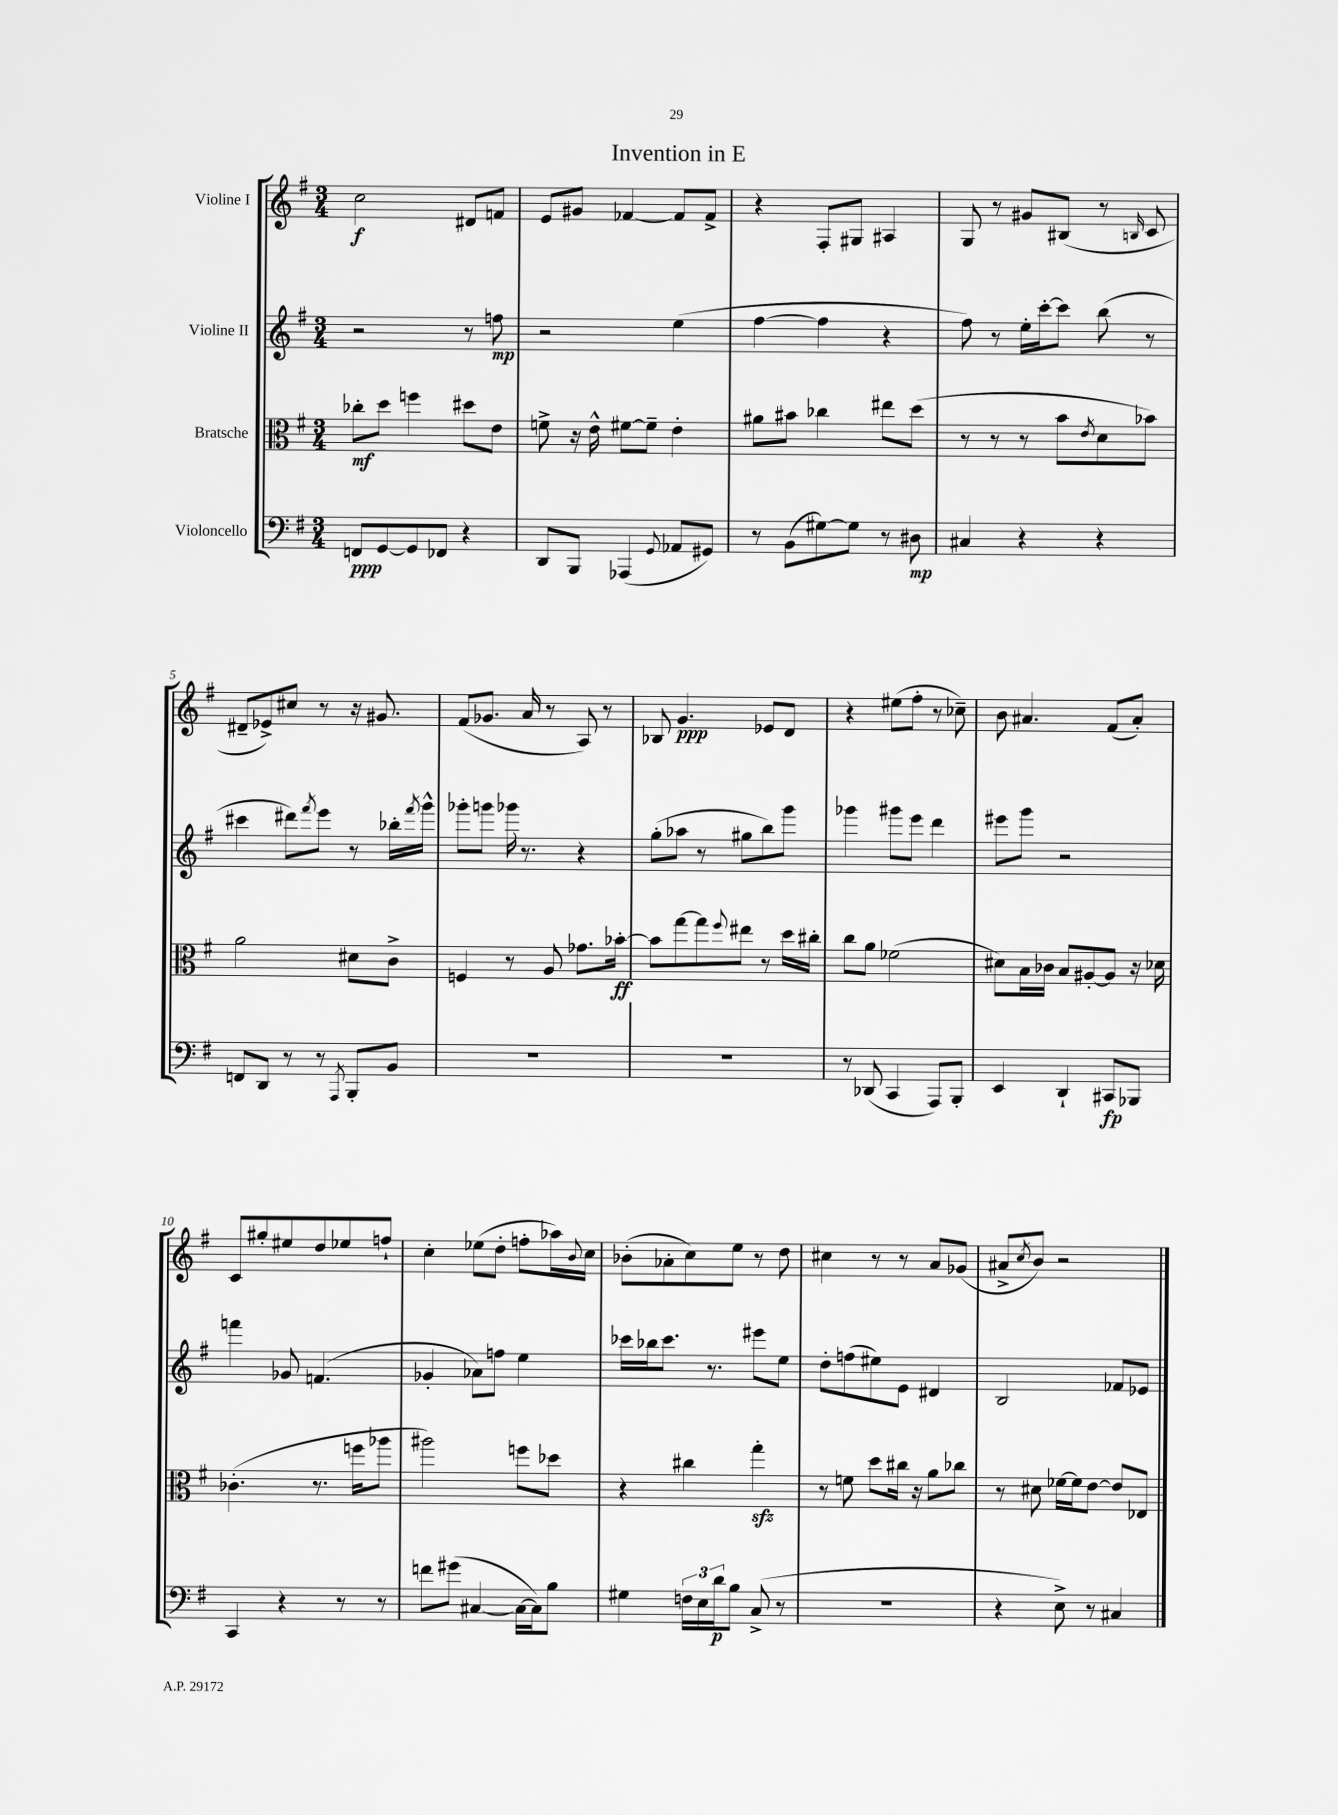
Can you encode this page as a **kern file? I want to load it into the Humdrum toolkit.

**kern	**kern	**kern	**kern
*staff4	*staff3	*staff2	*staff1
*clefF4	*clefC3	*clefG2	*clefG2
*k[f#]	*k[f#]	*k[f#]	*k[f#]
*M3/4	*M3/4	*M3/4	*M3/4
8FF	8cc-'	2r	2cc
[8GG	8dd	.	.
8GG]	4ff	.	.
8FF-	.	.	.
4r	8dd#	8r	8d#
.	8e	8ff	8f
=	=	=	=
8DD	8f^	2r	8e
8BBB	16r	.	8g#
.	16e^^	.	.
(4AAA-	[8f#	.	[4f-
.	8f#~]	.	.
8qqGG	.	.	.
8AA-	4e'	(4ee	8f-]
8GG#)	.	.	8f-^
=	=	=	=
8r	8a#	[4ff#	4r
(8BB	8b#	.	.
[8G#)	4cc-	4ff#]	8F#'
8G#]	.	.	8G#
8r	8ee#	4r	4A#
8D#	(8dd	.	.
=	=	=	=
4C#	8r	8ff#)	8G
.	8r	8r	8r
4r	8r	16ee'	8g#
.	.	[16ccc'	.
.	8b	8ccc]	(8B#
.	8qe	.	.
4r	8d	(8bb	8r
.	.	.	16qqB
.	8b-)	8r	8c
=	=	=	=
8FF	2a	4ccc#	8d#~
8DD	.	.	8e-^)
8r	.	8ddd#)	8cc#
.	.	8qfff#	.
8r	.	8eee	8r
8qAAA	.	.	.
8BBB'	8d#	8r	16r
.	.	.	8.g#
8BB	8c^	16bb-'	.
.	.	8qfff#	.
.	.	16ggg^^	.
=	=	=	=
2.r	4F	8ggg-'	(8f#
.	.	8ggg	8.g-
.	8r	16ggg-	.
.	.	8.r	16a
.	8A	.	8r
.	8.g-	4r	8A)
.	.	.	8r
.	[16b-'	.	.
=	=	=	=
2.r	8b-]	(8gg'	8B-
.	[8gg	8aa-	4.g
.	8gg]	8r	.
.	8qqff#	.	.
.	8ee#	8gg#	.
.	8r	8bb)	8e-
.	16dd	8ggg	8d
.	16cc#'	.	.
=	=	=	=
8r	8cc	4ggg-	4r
(8DD-	8a	.	.
4CC	(2f-	8ggg#	(8ee#
.	.	8eee	8ff#'
8AAA)	.	4ddd	8r
8BBB'	.	.	8cc-~)
=	=	=	=
4EE	8d#)	8eee#	8b
.	16B	8ggg	4.a#
.	16c-	.	.
4DD`	8B	2r	.
.	[8A#'	.	.
8CC#	8A#]	.	(8f#
8BBB-	16r	.	8a#')
.	16d-	.	.
=	=	=	=
4CC	(4.c-'	4fff	8c
.	.	.	8gg#'
4r	.	8g-	8ee#
.	8.r	(4.f	8dd
8r	.	.	8ee-
.	16ff	.	.
8r	8aa-	.	8ff`
=	=	=	=
8f	2aa#)	4g-'	4cc'
(8g#	.	.	.
[4C#	.	8a-)	(8ee-
.	.	8ff	8dd'
16C#_	8ff	4ee	8ff'
16C#])	.	.	.
8B	8dd-	.	16aa-)
.	.	.	8qqb
.	.	.	16cc
=	=	=	=
4G#	4r	16ccc-	(8b-'
.	.	16bb-	.
.	.	8.ccc-	8a-'
24F	4cc#	.	8cc)
24E	.	.	.
.	.	8.r	.
24d	.	.	.
8B	.	.	8ee
(8C^	4gg'	8eee#	8r
8r	.	8ee	8dd
=	=	=	=
2.r	8r	8dd'	4cc#
.	8f	(8ff	.
.	8dd	8ee#)	8r
.	16cc#	8e	8r
.	16r	.	.
.	8a	4d#	8a
.	8cc-	.	(8g-
=	=	=	=
4r	8r	2B	8a#^
.	.	.	8qcc
.	8d#	.	8b)
8E^)	[16f-	.	2r
.	16f-]	.	.
8r	[8e	.	.
4C#	8e]	8f-	.
.	8E-	8e-	.
==	==	==	==
*-	*-	*-	*-
